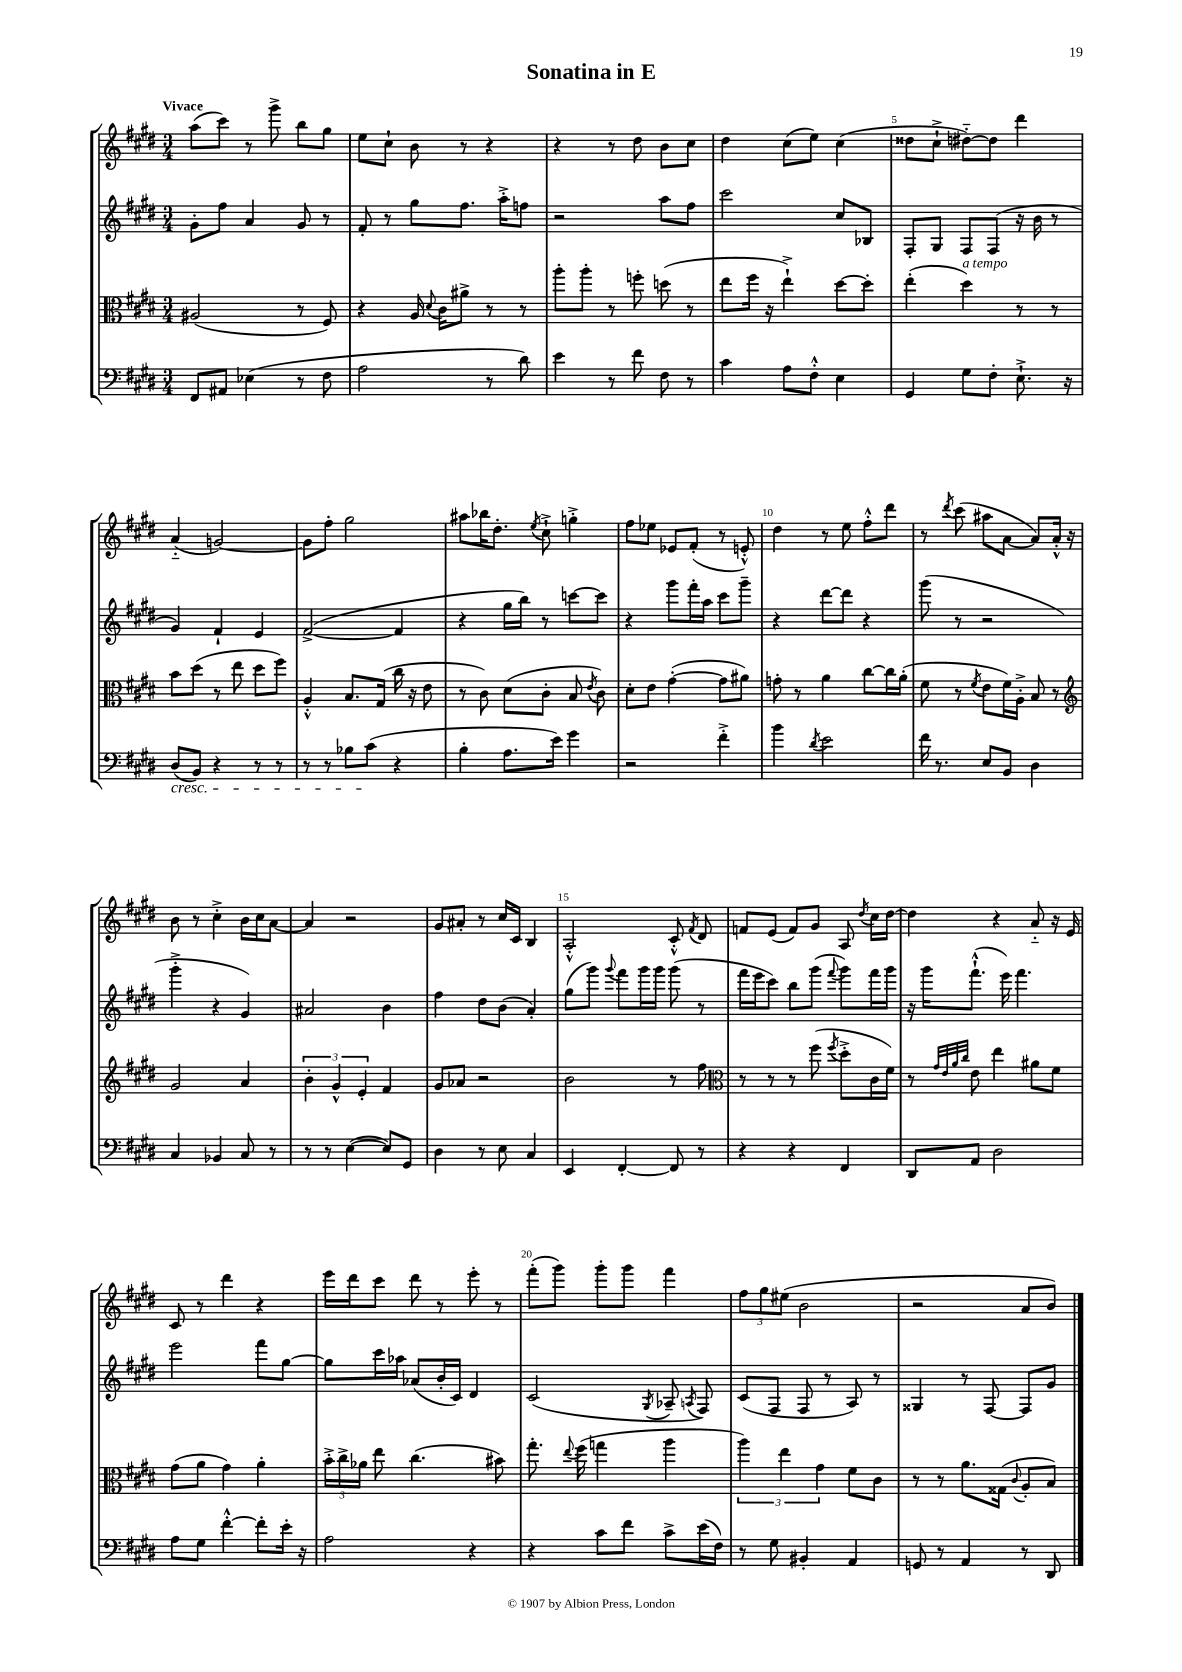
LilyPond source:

\header { title = "Sonatina in E" }
<<
\new StaffGroup <<
\new Staff = "s0" {
    \clef treble \key e \major \numericTimeSignature \time 3/4 \tempo "Vivace"
    \autoBeamOff a''8[( cis'''8]) r8 gis'''8-> b''8[ gis''8] |
    e''8[ cis''8]-! b'8 r8 r4 |
    r4 r8 dis''8 b'8[ cis''8] |
    dis''4 cis''8[( e''8]) cis''4( |
    disis''8[ cis''8]-!-> dis''8[~-_) dis''8] dis'''4 |
    a'4-_( g'2~) |
    g'8[ fis''8]-. gis''2 |
    ais''8[ bes''16 dis''8.]-. \acciaccatura { e''8 } cis''8-!-> g''4-.-> |
    fis''8[ ees''8] ees'8[ fis'8]-.( r8 e'8-.-^) |
    dis''4 r8 e''8 fis''8[-.-^ dis'''8] |
    r8 \acciaccatura { dis'''8 } cis'''8( ais''8[ a'8]~ a'8[) a'16]-.-^ r16 |
    b'8 r8 cis''4-.-> b'16[ cis''16 a'8]~ |
    a'4 r2 |
    gis'8[ ais'8]-. r8 cis''16[ cis'16] b4 |
    a2-.-^ cis'8-.-^ \acciaccatura { fis'8 } dis'8 |
    f'8[ e'8]( f'8[) gis'8] a8 \acciaccatura { dis''8 } cis''16[ dis''16]~ |
    dis''4 r4 a'8-_ r16 e'16 |
    cis'8 r8 dis'''4 r4 |
    e'''16[ dis'''16 cis'''8] dis'''8 r8 e'''8-. r8 |
    fis'''8[-.( gis'''8]) gis'''8[-. gis'''8] fis'''4 |
    \tuplet 3/2 { fis''8[ gis''8 eis''8]( } b'2 |
    r2 a'8[ b'8]) \bar "|." |
}
\new Staff = "s1" {
    \clef treble \key e \major \numericTimeSignature \time 3/4
    \autoBeamOff gis'8[-. fis''8] a'4 gis'8 r8 |
    fis'8-. r8 gis''8[ fis''8.] a''16[-.-> f''8] |
    r2 a''8[ fis''8] |
    cis'''2 cis''8[ bes8] |
    fis8[-. gis8] fis8[ fis8]( r16 b'16 r8 |
    gis'4) fis'4-! e'4 |
    fis'2~->( fis'4 |
    r4 gis''16[ b''16]) r8 c'''8[~ c'''8] |
    r4 gis'''8[ fis'''16-. a''16] cis'''8[ gis'''8]-- |
    r4 dis'''8[~ dis'''8] r4 |
    gis'''8( r8 r2 |
    gis'''4-.-> r4 gis'4) |
    ais'2 b'4 |
    fis''4 dis''8[ b'8]( a'4-.) |
    gis''8[( gis'''8]) \appoggiatura { gis'''8 } fis'''8[ gis'''16 gis'''16] gis'''8( r8 |
    fis'''16[ e'''16 cis'''8]) b''8[ gis'''8]( \appoggiatura { fis'''8 } gis'''8[) fis'''16 gis'''16] |
    r16 gis'''16[ fis'''8.]-!-^( e'''16) fis'''4. |
    e'''2 fis'''8[ gis''8]~ |
    gis''8[ cis'''16 aes''16] aes'8[( b'16-. cis'16]) dis'4 |
    cis'2( \acciaccatura { gis8 } aes8-- \acciaccatura { a8 } fis8) |
    cis'8[( fis8] fis8 r8 a8) r8 |
    gisis4 r8 fis8~ fis8[ gis'8] \bar "|." |
}
\new Staff = "s2" {
    \clef alto \key e \major \numericTimeSignature \time 3/4
    \autoBeamOff ais2( r8 fis8) |
    r4 a16 \appoggiatura { dis'8 } cis'16[ ais'8]-> r8 r8 |
    a''8[-. a''8]-. r8 f''8-. d''8( r8 |
    e''8[ fis''16] r16 e''4-!->) dis''8[~ dis''8]-. |
    e''4-.( dis''4^\markup { \italic "a tempo" }) r8 r8 |
    b'8[ dis''8]( r8 e''8 dis''8[ fis''8]) |
    a4-.-^ b8.[ gis16]( cis''16 r16 e'8 |
    r8 cis'8) dis'8[( cis'8]-. b8 \acciaccatura { e'8 } cis'8) |
    dis'8[-. e'8] gis'4~-.( gis'8[ ais'8]) |
    g'8-. r8 a'4 cis''8[~ cis''16 a'16]-.( |
    fis'8 r8 \acciaccatura { fis'8 } e'8[ fis'16) a16]-.-> b8 r8 |
    \clef treble gis'2 a'4 |
    \tuplet 3/2 { b'4-. gis'4-^ e'4-. } fis'4 |
    gis'8[ aes'8] r2 |
    b'2 r8 fis''8 |
    \clef alto r8 r8 r8 fis''8( \acciaccatura { fis''8 } dis''8[-.-> cis'16 fis'16]) |
    r8 \grace { gis'32[ e'32 a'32 cis''32] } e'8 e''4 ais'8[ fis'8] |
    gis'8[( a'8] gis'4) a'4-. |
    \tuplet 3/2 { b'16[-.-> cis''16-> aes'16] } e''8 cis''4.( bis'8) |
    gis''8.-. \appoggiatura { e''8 } fis''16( g''4 a''4 |
    \tuplet 3/2 { a''4) e''4 gis'4 } fis'8[ cis'8] |
    r8 r8 a'8.[ gisis16]( \appoggiatura { cis'8 } a8[-. b8]) \bar "|." |
}
\new Staff = "s3" {
    \clef bass \key e \major \numericTimeSignature \time 3/4
    \autoBeamOff fis,8[ ais,8] ees4( r8 fis8 |
    a2 r8 dis'8) |
    e'4 r8 fis'8 fis8 r8 |
    cis'4 a8[ fis8]-.-^ e4 |
    gis,4 gis8[ fis8]-. e8.-!-> r16 |
    dis8[\cresc( b,8]) r4 r8 r8 |
    r8 r8 bes8[ cis'8]\!( r4 |
    b4-. a8.[ e'16]) gis'4 |
    r2 fis'4-.-> |
    b'4 \acciaccatura { dis'8 } e'2 |
    fis'16 r8. e8[ b,8] dis4 |
    cis4 bes,4 cis8 r8 |
    r8 r8 e4~( e8[) gis,8] |
    dis4 r8 e8 cis4 |
    e,4 fis,4~-. fis,8 r8 |
    r4 r4 fis,4 |
    dis,8[ a,8] dis2 |
    a8[ gis8] fis'4~-.-^ fis'8[-. e'16]-. r16 |
    a2 r4 |
    r4 cis'8[ fis'8] cis'8[-> e'16( fis16]) |
    r8 gis8 bis,4-. a,4 |
    g,8 r8 a,4 r8 dis,8 \bar "|." |
}
>>
>>
\layout { \context { \Score \override BarNumber.break-visibility = ##(#f #t #t) barNumberVisibility = #(every-nth-bar-number-visible 5) } }
